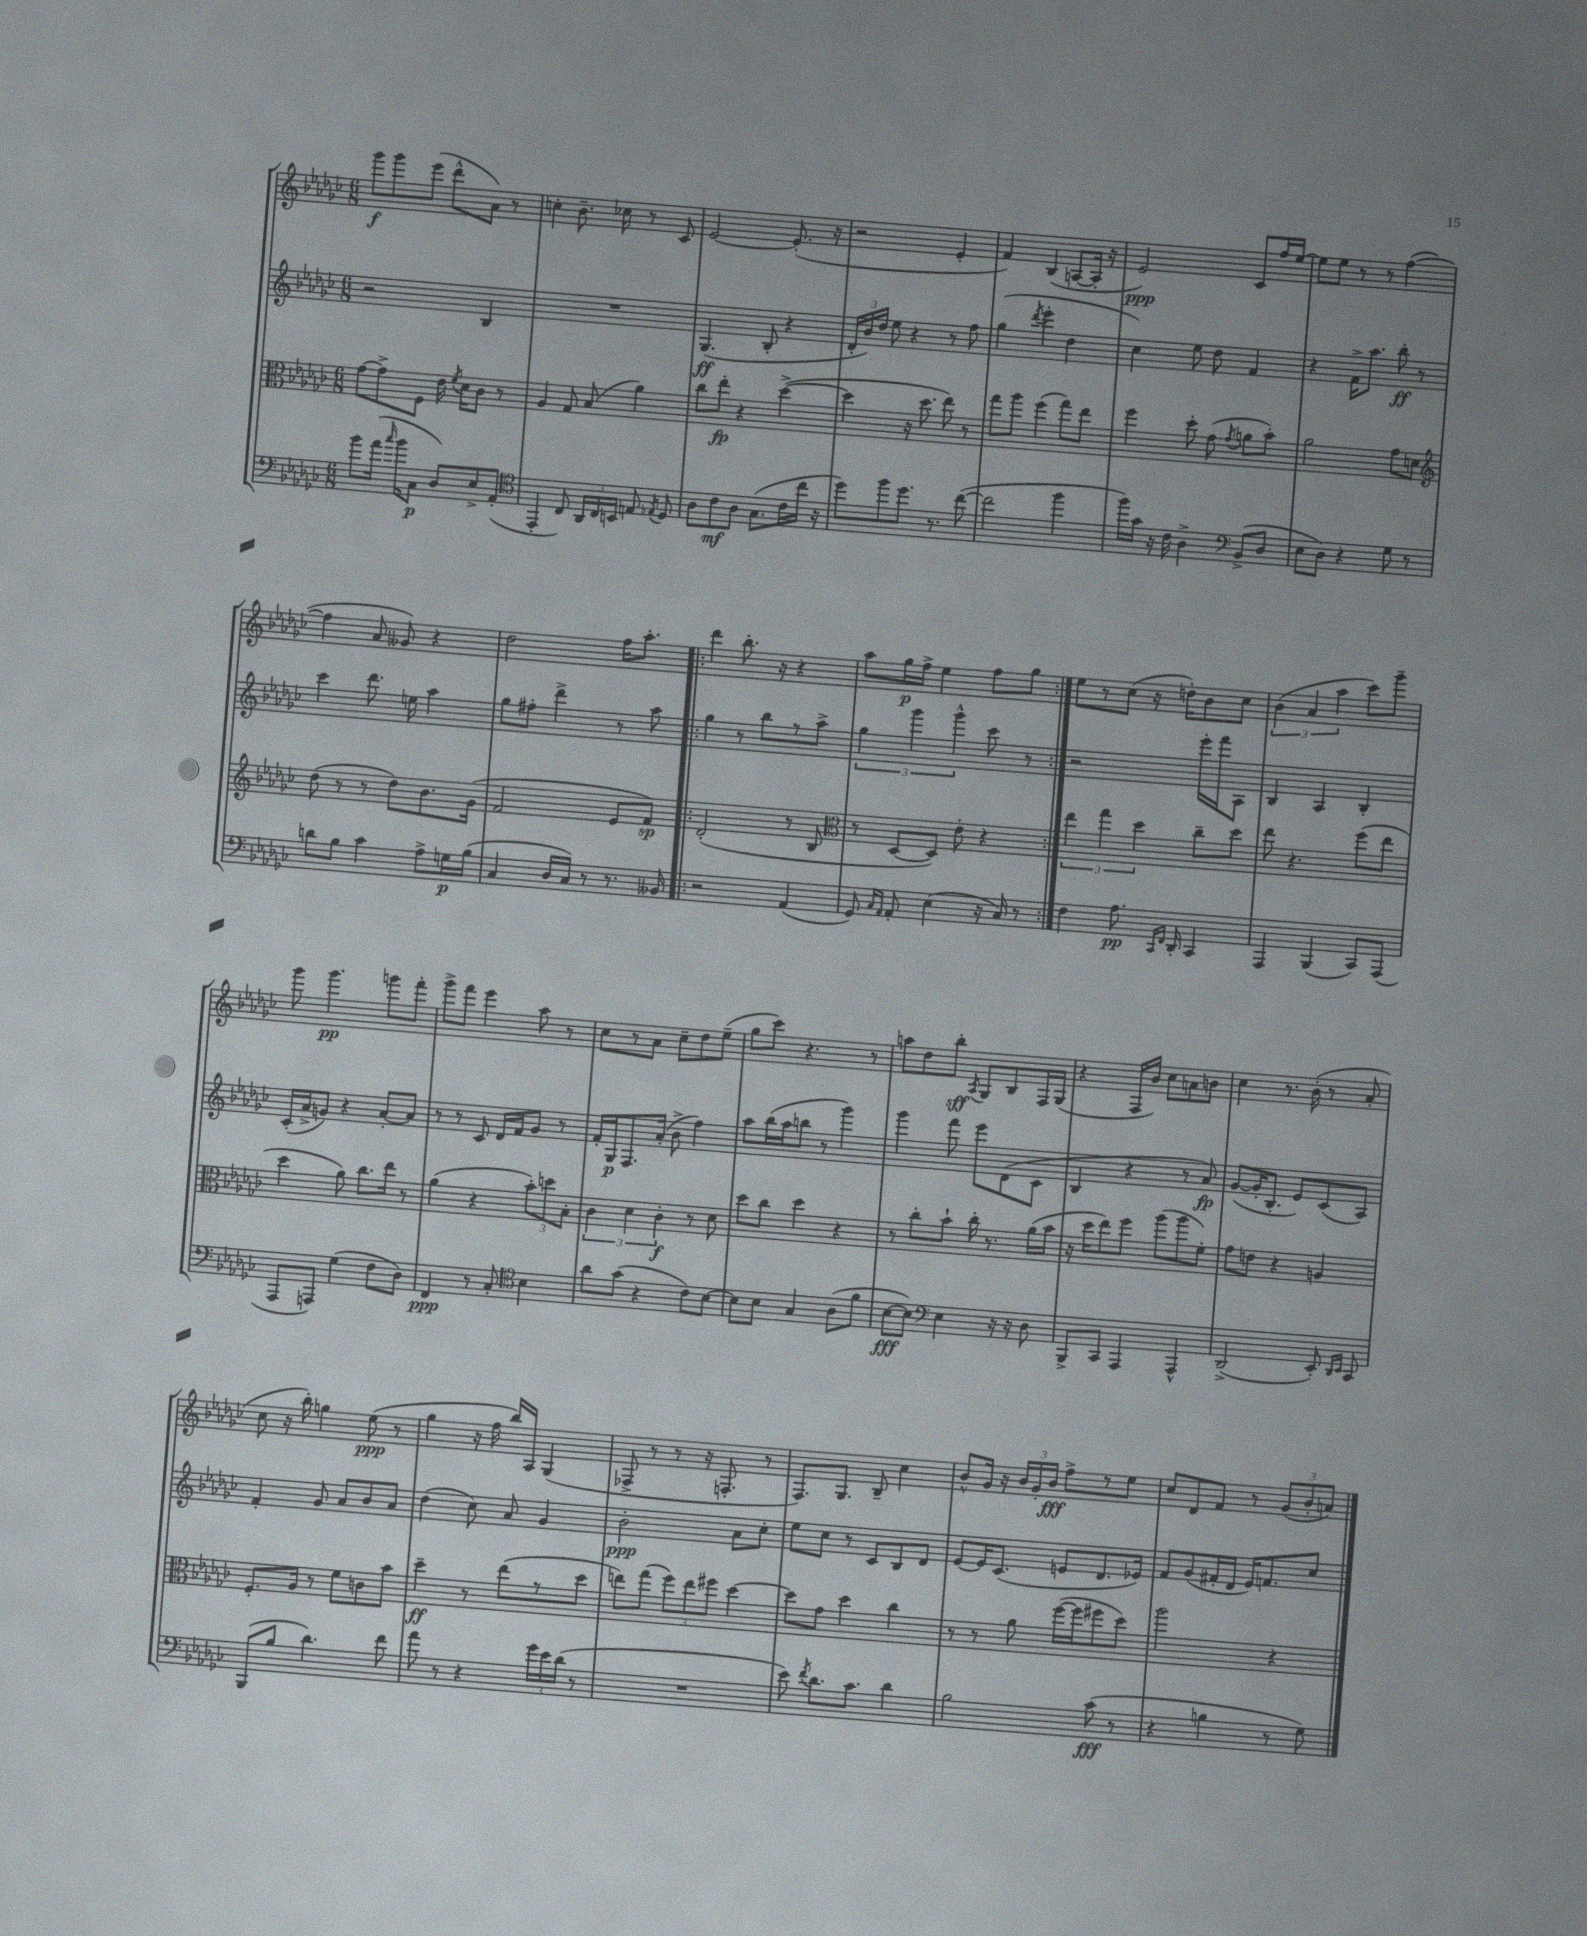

**kern	**kern	**kern	**kern
*staff4	*staff3	*staff2	*staff1
*clefF4	*clefC3	*clefG2	*clefG2
*k[b-e-a-d-g-c-]	*k[b-e-a-d-g-c-]	*k[b-e-a-d-g-c-]	*k[b-e-a-d-g-c-]
*M6/8	*M6/8	*M6/8	*M6/8
8b-	[8g-	2r	8ggg-
(16a-	8g-^]	.	8ggg-
16qqcc-	.	.	.
16b-	.	.	.
8C-	8F	.	(8eee-
8D-)	16e-	.	8ddd-^^
.	8qf	.	.
.	16d-	.	.
8E-^	8c-	4B-	8a-)
(8AA-'	8r	.	8r
=	=	=	=
*clefC4	*	*	*
4EE-'	4A-	2.r	4cc'
8C-)	8G-	.	8.b-~
24AA-	(8B-	.	.
24C-	.	.	.
.	.	.	16cc-
24BB	.	.	.
8E	4a-)	.	8r
8qE-	.	.	.
8D-	.	.	8c-
=	=	=	=
8A-	8cc-	(4.G-	[2e-
8c-	8ee-'	.	.
8A-	4r	.	.
(8.G-	.	8B-'	.
.	([4dd-^	4r	(8.e-']
16c-	.	.	.
16cc-	.	.	.
16r	.	.	16r
=	=	=	=
8dd-)	4dd-]	24d-'	2r
.	.	24b-)	.
.	.	24dd-	.
8ff	.	8ee-	.
8.dd-	16r	4r	.
.	8.dd-	.	.
8.r	.	.	.
.	8ee-)	8r	4e-'
([8cc-	8r	8ff	.
=	=	=	=
2cc-]	8gg-	(4gg-	4f)
.	8aa-	.	.
.	.	8qddd-	.
.	(4ff	4eee-'	(4B-
4ff	8gg-)	4dd-	[8A
.	8ee-	.	16A']
.	.	.	16r
=	=	=	=
16ff)	4ff	4cc-)	2e-)
16g-	.	.	.
16r	.	.	.
16c-	.	.	.
4A-^	8dd-'	8ee-	.
.	(8g-	8dd-	.
*clefF4	*	*	*
.	8qg-	.	.
(8BB-^	8a	4f	8c-
8D-	8b-')	.	16ff
.	.	.	[16ee-
=	=	=	=
8E-	2a-	4r	8ee-]
8D-)	.	.	8ee-
4r	.	16f^	8r
.	.	8.aa-	.
.	.	.	8r
8G-	8g-	8bb-'	([4ff
8r	8d	8r	.
=	=	=	=
*	*clefG2	*	*
8d	(8dd-	4ccc-	4ff]
8B-	8r	.	.
4c-	8r	8.ddd-	8a-
.	8dd-)	.	8g--)
.	.	16ee	.
8A-^	8.b-	4aa-	4r
16G	.	.	.
(16B-	(16g-	.	.
=	=	=	=
4C-	2f	8gg-	2dd-
.	.	8ff#'	.
16D-	.	4ddd-^	.
16C-)	.	.	.
8r	.	.	.
8.r	8e-	8r	16ff
.	.	.	8.aa-'
.	8f)	8aa-	.
16BB--	.	.	.
=!|:	=!|:	=!|:	=!|:
2r	(2d-'	4gg-	4ddd-
.	.	8r	8.bb-'
.	.	8bb-	.
.	.	.	16r
(4AA-	8r	8r	4r
.	8B-	8aa-^	.
=	=	=	=
*	*clefC3	*	*
8GG-)	8r	6gg-	8aa-
16qqC-	.	.	.
16qqAA-	.	.	.
8AA-'	[8D-	.	16gg-
.	.	6ggg-	.
.	.	.	16ff^
(4E-	8D-])	.	4ee-
.	.	6ggg-^^	.
.	8e-'	.	.
16r	4r	8ccc-	8ff
16C-)	.	.	.
8r	.	8r	8gg-
=:|!	=:|!	=:|!	=:|!
4F	6ee-	2r	8ee-
.	.	.	8r
.	6gg-	.	.
8.A-	.	.	(8cc-
.	6dd-	.	.
.	.	.	16r
16qqCC-	.	.	.
16qqFF	.	.	.
16DD-'	.	.	16dd')
4CC-	8cc-~	16eee-'	8b-
.	.	16fff	.
.	8dd-	8A-	8cc-
=	=	=	=
4AAA-	8ee-	4B-	(6b-
.	4.r	.	.
.	.	.	6a-
(4BBB-	.	4A-	.
.	.	.	6aa-
8CC-)	(8ff	4B-'	8ccc-)
(8AAA-	8ee-	.	8ggg-~
=	=	=	=
8AAA-	4dd-	(16c-'	8ggg-
.	.	16a-^	.
8AAA)	.	8g)	4.ggg-
(4G-	8a-)	4r	.
.	8.cc-	.	.
8F	.	[8a-'	8ggg
.	16ee-	.	.
8D-)	8r	8a-]	8fff'
=	=	=	=
4FF	(4a-	8r	8ggg-^
.	.	8r	8fff
8r	4r	8c-	4eee-
8C-'	.	16d-	.
.	.	16f	.
*clefC4	*	*	*
4B-	12b-')	8g-	8aa-
.	12dd	.	.
.	.	8r	8r
.	12B-'	.	.
=	=	=	=
8a-	6c-	16f'	8cc-
.	.	16G-	.
(8g-	.	8.F	8r
.	6d-	.	.
4r	.	.	8a-
.	.	(16a-'	.
.	6c-'	.	.
.	.	8b-^	8cc-~
8c-)	8r	4ff)	8dd-
[8B-	8d-	.	(8ee-~
=	=	=	=
8B-]	8dd-	8aa-	8gg-
8B-	8cc-	(16bb-	8ccc-)
.	.	16aa-	.
4G-	4dd-	8bb	4.r
.	.	8r	.
(8A-	4r	4ggg-)	.
8f	.	.	8r
=	=	=	=
[8B-	8r	4ggg-	8aa
8B-])	8cc-'	.	8dd-
*clefF4	*	*	*
4E-	8b-`	8fff	8bb-'
.	.	.	8qA-
.	16cc-'	8eee-	8G-
.	8.r	.	.
16r	.	(8d-	8B-
16r	.	.	.
8D-	(16a-	8c-	16F
.	16b-	.	(16G-
=	=	=	=
8BBB-^	16r	4B-	4r
.	16dd-	.	.
8CC-	8ee-)	.	.
4AAA-	8ff	4r	16F
.	.	.	16b-)
.	(8aa-	.	8cc-
4AAA-^^	8aa-	8r	8a
.	8f')	8a-)	8b
=	=	=	=
(2DD-^	8g-	([8g-	4cc-
.	8e	16g-']	.
.	.	8.B-'	.
.	4r	.	8.r
.	.	8e-)	.
.	.	.	(16b-'
8EE-')	4A	(8c-	8r
16qqDD-	.	.	.
16qqEE-	.	.	.
8CC-	.	8A-)	8a-'
=	=	=	=
(8BBB-	8.F'	4f'	8cc-
8B-	.	.	16r
.	16A-	.	16bb-')
4.d-)	8r	8g-	4gg
.	8f	8a-	.
.	8c	8b-	(8ee-
8f	8b-	8a-	8r
=	=	=	=
8a-	4dd-~	(4dd-	4gg-
8r	.	.	.
4r	8r	8cc-)	16r
.	.	.	16ff
.	(8ee-	8a-	16bb-)
.	.	.	16A-
24g-	8r	4g-	(4G-
24e-	.	.	.
(24d-	.	.	.
8r	8dd-	.	.
=	=	=	=
2.r	8ee)	2b-'	8F-^
.	(8gg-	.	8r
.	12ff)	.	8r
.	12ee	.	.
.	.	.	16r
.	12ff#	.	.
.	.	.	8.F'
.	[4dd-	8a-	.
.	.	8cc-'	8r
=	=	=	=
8e-)	8dd-]	8ee-	8.F)
8qf	.	.	.
8.d-	8g-	8cc-	.
.	.	.	8.G-
.	4dd-	8r	.
8.c-	.	.	.
.	.	8c-	8B-~
4d-	4cc-	8B-	4cc-
.	.	8d-	.
=	=	=	=
2B-	8r	[8e-	8b-^^
.	8r	16e-]	16g-
.	.	(8.c-	16r
.	8a-	.	24b-
.	.	.	24g-'
.	.	.	24b-
.	([16ff	8e	8ff^
.	16ff]	.	.
(8c-	8ff#	8.d-	8r
8r	8dd-)	.	8ee-
.	.	16e-)	.
=	=	=	=
4r	2aa-	8f	8cc-
.	.	(8g-	8d-
4B	.	16f#'	8f
.	.	16d-	.
.	.	16e-)	8r
.	.	8.f	.
8r	4r	.	(12g-
.	.	.	12b-'
8G-)	.	8cc-	.
.	.	.	12a)
==	==	==	==
*-	*-	*-	*-
